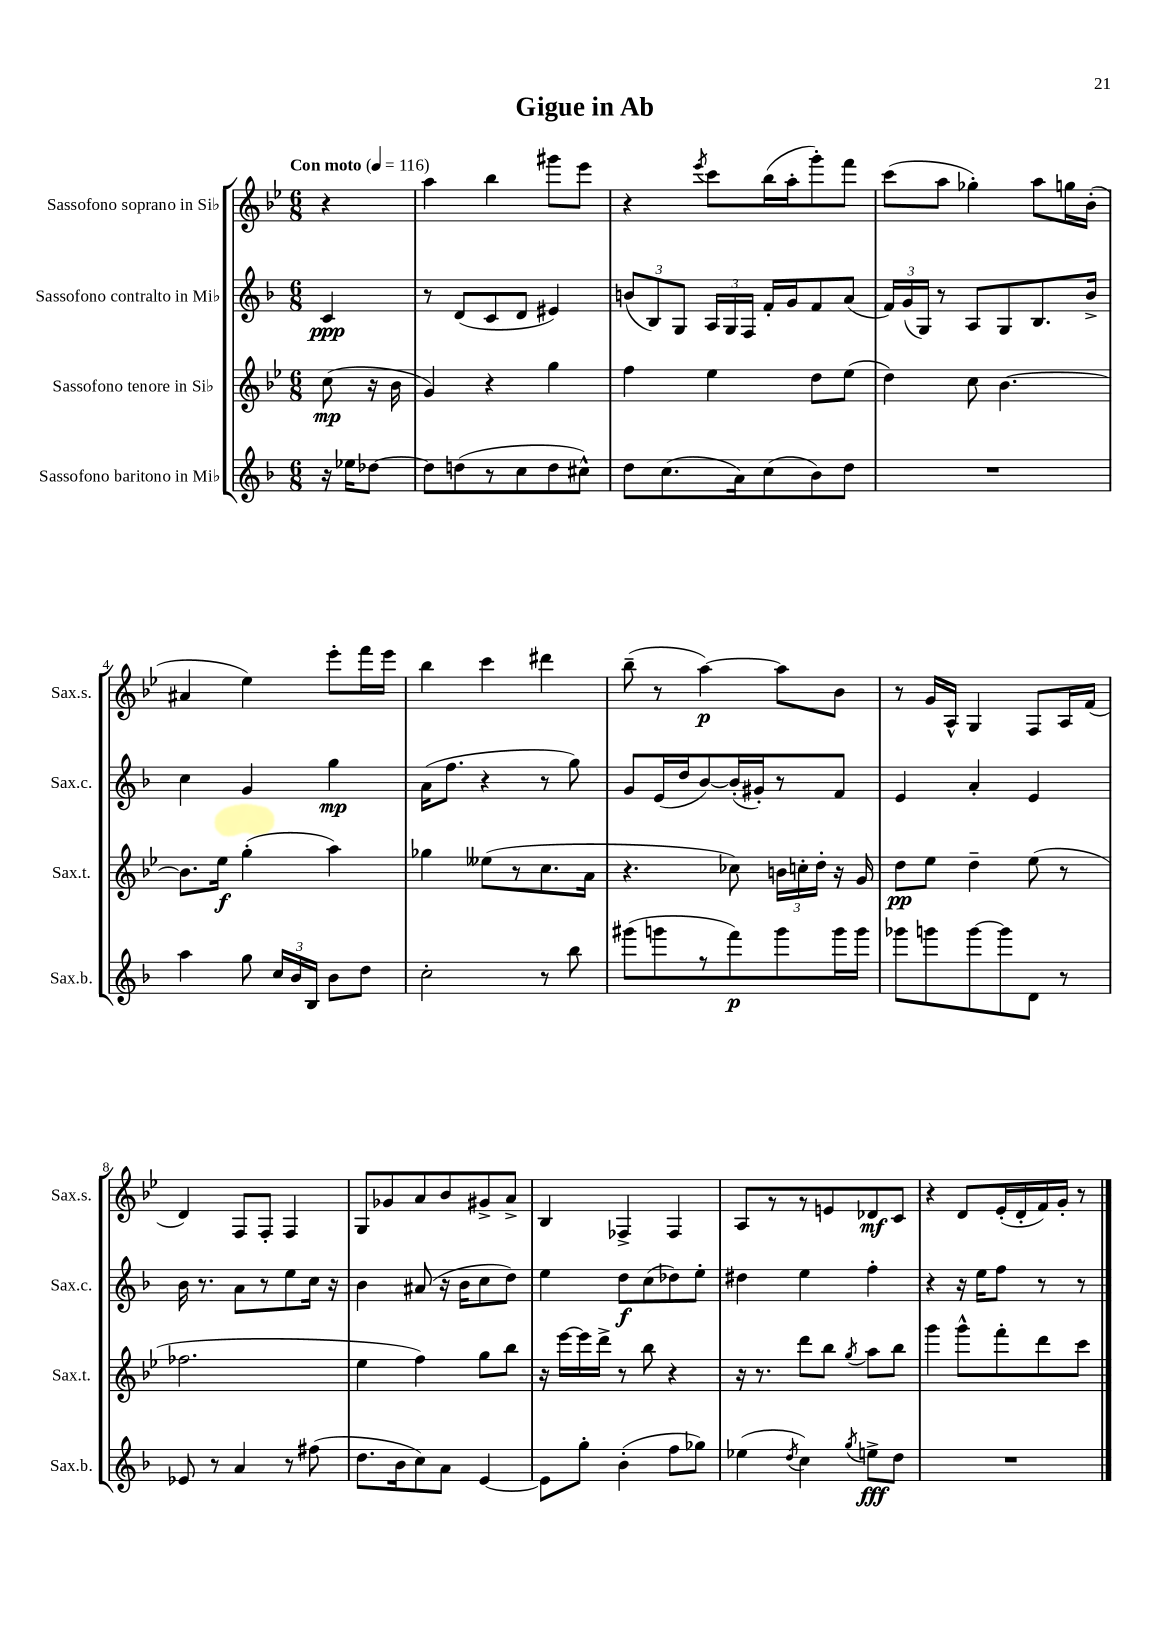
\header { title = "Gigue in Ab" }
<<
\new StaffGroup <<
\new Staff = "s0" \with { instrumentName = "Sassofono soprano in Sib" shortInstrumentName = "Sax.s." } {
    \clef treble \key bes \major \numericTimeSignature \time 6/8 \partial 4 \tempo "Con moto" 4 = 116
    \autoBeamOff r4 |
    a''4 bes''4 gis'''8[ ees'''8] |
    r4 \acciaccatura { ees'''8 } c'''8[ bes''16( a''16-. g'''8-.) f'''8] |
    c'''8[( a''8] ges''4-.) a''8[ g''16 bes'16]-.( |
    ais'4 ees''4) ees'''8[-. f'''16 ees'''16] |
    bes''4 c'''4 dis'''4 |
    bes''8--( r8 a''4~\p) a''8[ bes'8] |
    r8 g'16[ a16]-^ g4 f8[ a16 f'16]( |
    d'4) f8[ f8]-. f4 |
    g8[ ges'8 a'8 bes'8 gis'8-> a'8]-> |
    bes4 fes4-> fes4 |
    a8[ r8 r8 e'8 des'8\mf c'8] |
    r4 d'8[ ees'16-.( d'16-. f'16) g'16]-. r8 \bar "|." |
}
\new Staff = "s1" \with { instrumentName = "Sassofono contralto in Mib" shortInstrumentName = "Sax.c." } {
    \clef treble \key f \major \numericTimeSignature \time 6/8 \partial 4
    \autoBeamOff c'4\ppp |
    r8 d'8[( c'8 d'8] eis'4) |
    \tuplet 3/2 { b'8[( bes8) g8] } \tuplet 3/2 { a16[ g16 f16] } f'16[-. g'16 f'8 a'8]( |
    \tuplet 3/2 { f'16[) g'16( g16]) } r8 a8[ g8 bes8. bes'16]-> |
    c''4 g'4 g''4\mp |
    a'16[( f''8.] r4 r8 g''8) |
    g'8[ e'16( d''16 bes'8~) bes'16-.( gis'16-.) r8 f'8] |
    e'4 a'4-. e'4 |
    bes'16 r8. a'8[ r8 e''8 c''16] r16 |
    bes'4 ais'8( r16 bes'16[ c''8 d''8]) |
    e''4 d''8[\f c''8( des''8) e''8]-. |
    dis''4 e''4 f''4-. |
    r4 r16 e''16[ f''8] r8 r8 \bar "|." |
}
\new Staff = "s2" \with { instrumentName = "Sassofono tenore in Sib" shortInstrumentName = "Sax.t." } {
    \clef treble \key bes \major \numericTimeSignature \time 6/8 \partial 4
    \autoBeamOff c''8\mp( r16 bes'16 |
    g'4) r4 g''4 |
    f''4 ees''4 d''8[ ees''8]( |
    d''4) c''8 bes'4.~ |
    bes'8.[ ees''16]\f g''4-.( a''4) |
    ges''4 eeses''8[( r8 c''8. a'16] |
    r4. ces''8) \tuplet 3/2 { b'16[ c''16-. d''16]-. } r16 g'16 |
    d''8[\pp ees''8] d''4-- ees''8( r8 |
    fes''2. |
    ees''4 f''4) g''8[ bes''8] |
    r16 ees'''16[~ ees'''16 d'''16]-> r8 bes''8 r4 |
    r16 r8. d'''8[ bes''8] \acciaccatura { g''8 } a''8[ bes''8] |
    g'''4 g'''8[-^ f'''8-. d'''8 c'''8] \bar "|." |
}
\new Staff = "s3" \with { instrumentName = "Sassofono baritono in Mib" shortInstrumentName = "Sax.b." } {
    \clef treble \key f \major \numericTimeSignature \time 6/8 \partial 4
    \autoBeamOff r16 ees''16[ des''8]~ |
    des''8[ d''8( r8 c''8 d''8 cis''8]-^) |
    d''8[ c''8.( a'16) c''8( bes'8) d''8] |
    R2. |
    a''4 g''8 \tuplet 3/2 { c''16[ bes'16 bes16] } bes'8[ d''8] |
    c''2-. r8 bes''8 |
    gis'''8[( g'''8 r8 f'''8\p) g'''8 g'''16 g'''16] |
    ges'''8[ g'''8 g'''8~ g'''8 d'8] r8 |
    ees'8 r8 a'4 r8 fis''8( |
    d''8.[ bes'16 c''8) a'8] e'4~ |
    e'8[ g''8]-. bes'4-.( f''8[ ges''8]) |
    ees''4( \acciaccatura { d''8 } c''4) \acciaccatura { g''8 } e''8[->\fff d''8] |
    R2. \bar "|." |
}
>>
>>
